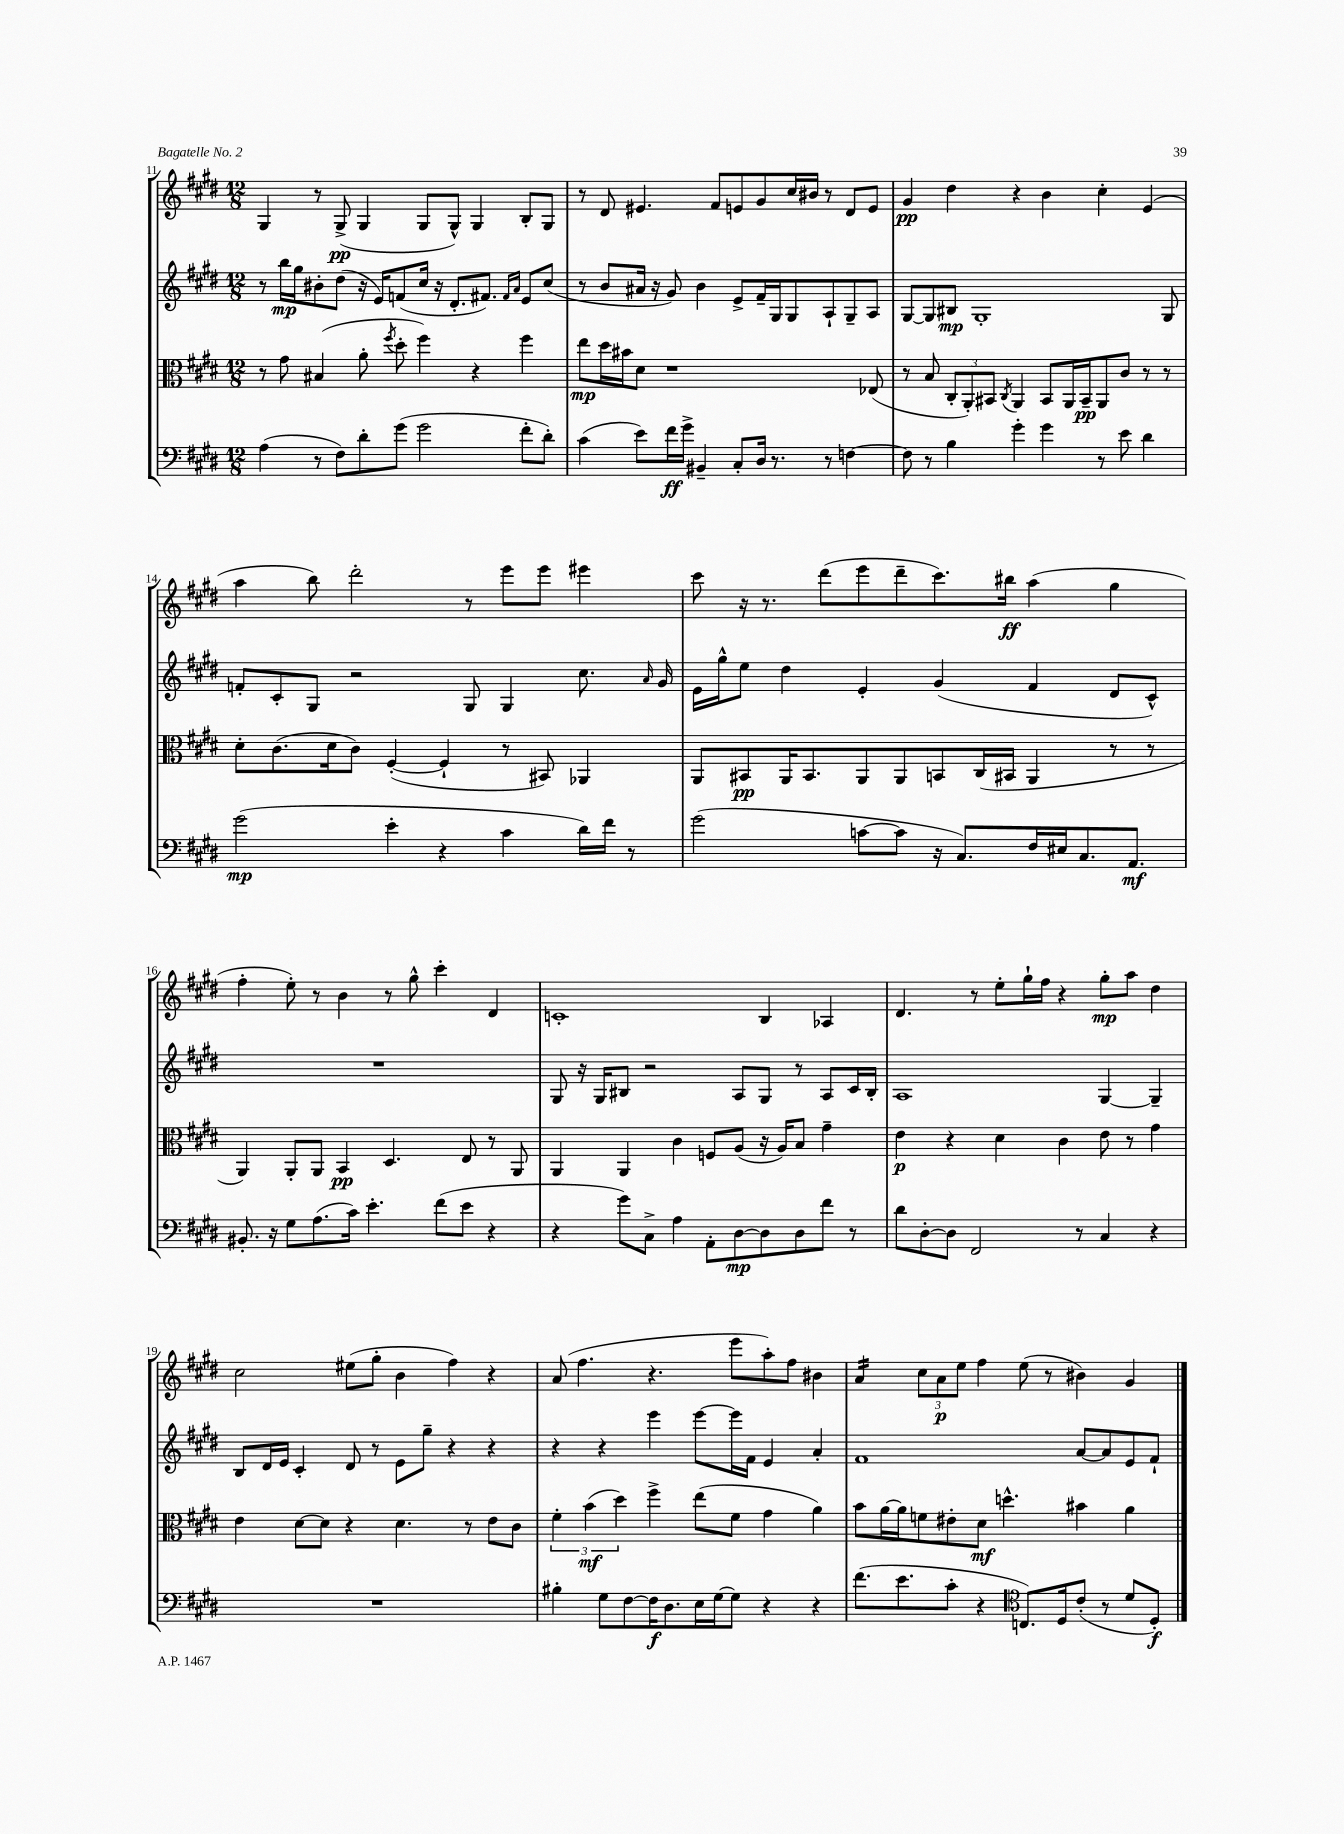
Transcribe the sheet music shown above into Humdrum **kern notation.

**kern	**dynam	**kern	**dynam	**kern	**dynam	**kern	**dynam
*part4	*part4	*part3	*part3	*part2	*part2	*part1	*part1
*staff4	*staff4	*staff3	*staff3	*staff2	*staff2	*staff1	*staff1
*clefF4	*	*clefC3	*	*clefG2	*	*clefG2	*
*k[f#c#g#d#]	*	*k[f#c#g#d#]	*	*k[f#c#g#d#]	*	*k[f#c#g#d#]	*
*M12/8	*	*M12/8	*	*M12/8	*	*M12/8	*
=11	=11	=11	=11	=11	=11	=11	=11
(4A\	.	8r	.	8r	.	4G#/	.
.	.	8g#\	.	16bb\LL	mp	.	.
.	.	.	.	16gg#\J	.	.	.
8r	.	(4B#X/	.	8b#X'\	.	8r	.
8F#\L)	.	.	.	(8dd#\J	.	(8G#^/	pp
8d#'\	.	8a'\	.	16r	.	4G#/	.
.	.	.	.	16e/KL)	.	.	.
.	.	8qff#/	.	.	.	.	.
(8g#\J	.	8dd#'\	.	(8fn/	.	.	.
2g#\	.	4ff#\)	.	16cc#/Jk	.	8G#/L	.
.	.	.	.	16r	.	.	.
.	.	.	.	8.d#'/L	.	8G#^^/J)	.
.	.	4r	.	.	.	4G#/	.
.	.	.	.	8.f#X/J)	.	.	.
.	.	.	.	16qqf#/LL	.	.	.
.	.	.	.	16qqa/JJ	.	.	.
8f#'\L	.	4ff#\	.	8e/L	.	8B'/L	.
8d#'\J)	.	.	.	(8cc#/J	.	8G#/J	.
=12	=12	=12	=12	=12	=12	=12	=12
(4c#\	.	8ee\L	mp	8r	.	8r	.
.	.	16dd#\L	.	8b/L	.	8d#/	.
.	.	16b#X\J	.	.	.	.	.
8e\L)	.	8d#\J	.	16a#X/Jk	.	4.e#X/	.
.	.	.	.	16r	.	.	.
16f#\L	ff	1r	.	8g#/)	.	.	.
16g#^\JJ	.	.	.	.	.	.	.
4BB#X~/	.	.	.	4b\	.	.	.
.	.	.	.	.	.	8f#/L	.
8C#'/L	.	.	.	8e^/L	.	8en/	.
16D#/Jk	.	.	.	16f#~/L	.	8g#/	.
8.r	.	.	.	16G#/J	.	.	.
.	.	.	.	8G#/	.	16cc#/L	.
.	.	.	.	.	.	16b#X/JJ	.
8r	.	.	.	8A`/	.	8r	.
[4Fn\	.	.	.	8G#~/	.	8d#/L	.
.	.	(8E-X/	.	8A/J	.	8e/J	.
=13	=13	=13	=13	=13	=13	=13	=13
8F\]	.	8r	.	[8G#/L	.	4g#/	pp
8r	.	8B/	.	8G#/]	.	.	.
4B\	.	12C#'/L	.	8B#X/J	mp	4dd#\	.
.	.	12AA'/)	.	.	.	.	.
.	.	.	.	1G#'	.	.	.
.	.	12BB#X/J	.	.	.	.	.
.	.	8qC#/	.	.	.	.	.
4g#'\	.	4AA/	.	.	.	4r	.
4g#\	.	8BB#/L	.	.	.	4b\	.
.	.	16AA/L	.	.	.	.	.
.	.	16BB#~/J	pp	.	.	.	.
8r	.	8AA/	.	.	.	4cc#'\	.
8e\	.	8c#/J	.	.	.	.	.
4d#\	.	8r	.	.	.	(4e/	.
.	.	8r	.	8G#/	.	.	.
!!LO:LB:g=z
=14	=14	=14	=14	=14	=14	=14	=14
(2g#\	mp	8d#'\L	.	8fn'/L	.	4aa\	.
.	.	(8.c#\	.	8c#'/	.	.	.
.	.	.	.	8G#/J	.	8bb\)	.
.	.	16d#\k	.	.	.	.	.
.	.	8c#\J)	.	2r	.	2ddd#'\	.
4e'\	.	([4F#'/	.	.	.	.	.
4r	.	4F#`/]	.	.	.	.	.
.	.	.	.	8G#/	.	8r	.
4c#\	.	8r	.	4G#/	.	8eee\L	.
.	.	8BB#X/)	.	.	.	8eee\J	.
16d#\LL)	.	4AA-X/	.	8.cc#\	.	4eee#X\	.
16f#\JJ	.	.	.	.	.	.	.
8r	.	.	.	.	.	.	.
.	.	.	.	16qqa/	.	.	.
.	.	.	.	16g#/	.	.	.
=15	=15	=15	=15	=15	=15	=15	=15
(2g#\	.	8AA/L	.	16e\LL	.	8ccc#\	.
.	.	.	.	16gg#^^\J	.	.	.
.	.	8BB#X/	pp	8ee\J	.	16r	.
.	.	.	.	.	.	8.r	.
.	.	16AA/K	.	4dd#\	.	.	.
.	.	8.BB#/	.	.	.	.	.
.	.	.	.	.	.	(8ddd#\L	.
[8cn\L	.	8AA/	.	4e'/	.	8eee\	.
8c\J]	.	8AA/	.	.	.	8ddd#~\	.
16r	.	8BBn/	.	(4g#/	.	8.ccc#\)	.
8.C#/L)	.	.	.	.	.	.	.
.	.	(16C#/L	.	.	.	.	.
.	.	16BB#X/JJ	.	.	.	16bb#X\Jk	ff
16F#/L	.	4AA/	.	4f#/	.	(4aa\	.
16E#X/J	.	.	.	.	.	.	.
8.C#/	.	.	.	.	.	.	.
.	.	8r	.	8d#/L	.	4gg#\	.
8.AA/J	mf	.	.	.	.	.	.
.	.	8r	.	8c#^^/J)	.	.	.
!!LO:LB:g=z
=16	=16	=16	=16	=16	=16	=16	=16
8.BB#X'/	.	4AA/)	.	1.r	.	4ff#'\	.
16r	.	.	.	.	.	.	.
8G#\L	.	8AA'/L	.	.	.	8ee'\)	.
(8.A\	.	8AA/J	.	.	.	8r	.
.	.	4BB/	pp	.	.	4b\	.
16c#\Jk)	.	.	.	.	.	.	.
4.e'\	.	.	.	.	.	.	.
.	.	4.D#/	.	.	.	8r	.
.	.	.	.	.	.	8gg#^^\	.
(8f#\L	.	.	.	.	.	4ccc#'\	.
8e\J	.	8E/	.	.	.	.	.
4r	.	8r	.	.	.	4d#/	.
.	.	8AA/	.	.	.	.	.
=17	=17	=17	=17	=17	=17	=17	=17
4r	.	4AA/	.	8G#/	.	1cn'	.
.	.	.	.	16r	.	.	.
.	.	.	.	16G#/KL	.	.	.
8g#\L)	.	4AA/	.	8B#X/J	.	.	.
8C#^\J	.	.	.	2r	.	.	.
4A\	.	4c#\	.	.	.	.	.
8AA'\L	.	8Fn/L	.	.	.	.	.
[8D#\	mp	(8A/J	.	8A/L	.	.	.
8D#\]	.	16r	.	8G#/J	.	4B/	.
.	.	16A/KL)	.	.	.	.	.
8D#\	.	8B/J	.	8r	.	.	.
8f#\J	.	4g#~\	.	8A/L	.	4A-X/	.
8r	.	.	.	16c#/L	.	.	.
.	.	.	.	16B#'/JJ	.	.	.
=18	=18	=18	=18	=18	=18	=18	=18
8d#\L	.	4e\	p	1A	.	4.d#/	.
[8D#'\	.	.	.	.	.	.	.
8D#\J]	.	4r	.	.	.	.	.
2FF#/	.	.	.	.	.	8r	.
.	.	4d#\	.	.	.	8ee'\L	.
.	.	.	.	.	.	16gg#`\L	.
.	.	.	.	.	.	16ff#\JJ	.
.	.	4c#\	.	.	.	4r	.
8r	.	.	.	.	.	.	.
4C#/	.	8e\	.	[4G#/	.	8gg#'\L	mp
.	.	8r	.	.	.	8aa\J	.
4r	.	4g#\	.	4G#~/]	.	4dd#\	.
!!LO:LB:g=z
=19	=19	=19	=19	=19	=19	=19	=19
1.r	.	4e\	.	8B/L	.	2cc#\	.
.	.	.	.	16d#/L	.	.	.
.	.	.	.	16e/JJ	.	.	.
.	.	[8d#\L	.	4c#'/	.	.	.
.	.	8d#\J]	.	.	.	.	.
.	.	4r	.	8d#/	.	(8ee#X\L	.
.	.	.	.	8r	.	8gg#'\J	.
.	.	4.d#\	.	8e\L	.	4b\	.
.	.	.	.	8gg#~\J	.	.	.
.	.	.	.	4r	.	4ff#\)	.
.	.	8r	.	.	.	.	.
.	.	8e\L	.	4r	.	4r	.
.	.	8c#\J	.	.	.	.	.
=20	=20	=20	=20	=20	=20	=20	=20
4B#X'\	.	6f#'\	.	4r	.	(8a/	.
.	.	.	.	.	.	4.ff#\	.
.	.	(6b\	mf	.	.	.	.
8G#\L	.	.	.	4r	.	.	.
.	.	6dd#\)	.	.	.	.	.
[8F#\	.	.	.	.	.	.	.
16F#\K]	f	4ff#^\	.	4eee\	.	4.r	.
8.D#\	.	.	.	.	.	.	.
16E\L	.	(8ee\L	.	[8eee\L	.	.	.
[16G#\J	.	.	.	.	.	.	.
8G#\J]	.	8f#\J	.	16eee\L]	.	8eee\L	.
.	.	.	.	16f#\JJ	.	.	.
4r	.	4g#\	.	4e/	.	8aa'\)	.
.	.	.	.	.	.	8ff#\J	.
4r	.	4a\)	.	4a'/	.	4b#X\	.
=21	=21	=21	=21	=21	=21	=21	=21
*	*	*	*	*	*	*tremolo	*
(8.f#\L	.	8b\L	.	1f#	.	16a/LL	.
.	.	.	.	.	.	16a/	.
.	.	[16a\L	.	.	.	16a/	.
8.e\	.	16a\J]	.	.	.	16a/JJ	.
*	*	*	*	*	*	*Xtremolo	*
.	.	8fn\	.	.	.	12cc#\L	.
.	.	.	.	.	.	12a\	p
8c#'\J	.	8e#X'\	.	.	.	.	.
.	.	.	.	.	.	12ee\J	.
4r	.	8d#\J	mf	.	.	4ff#\	.
.	.	4.ddn^^\	.	.	.	.	.
*clefC4	*	*	*	*	*	*	*
8.Cn/L)	.	.	.	.	.	(8ee\	.
.	.	.	.	.	.	8r	.
16D#/k	.	.	.	.	.	.	.
(8c#'/J	.	4b#X\	.	[8a/L	.	4b#X\)	.
8r	.	.	.	8a/]	.	.	.
8d#/L	.	4a\	.	8e/	.	4g#/	.
8D#'/J)	f	.	.	8f#`/J	.	.	.
==	==	==	==	==	==	==	==
*-	*-	*-	*-	*-	*-	*-	*-
